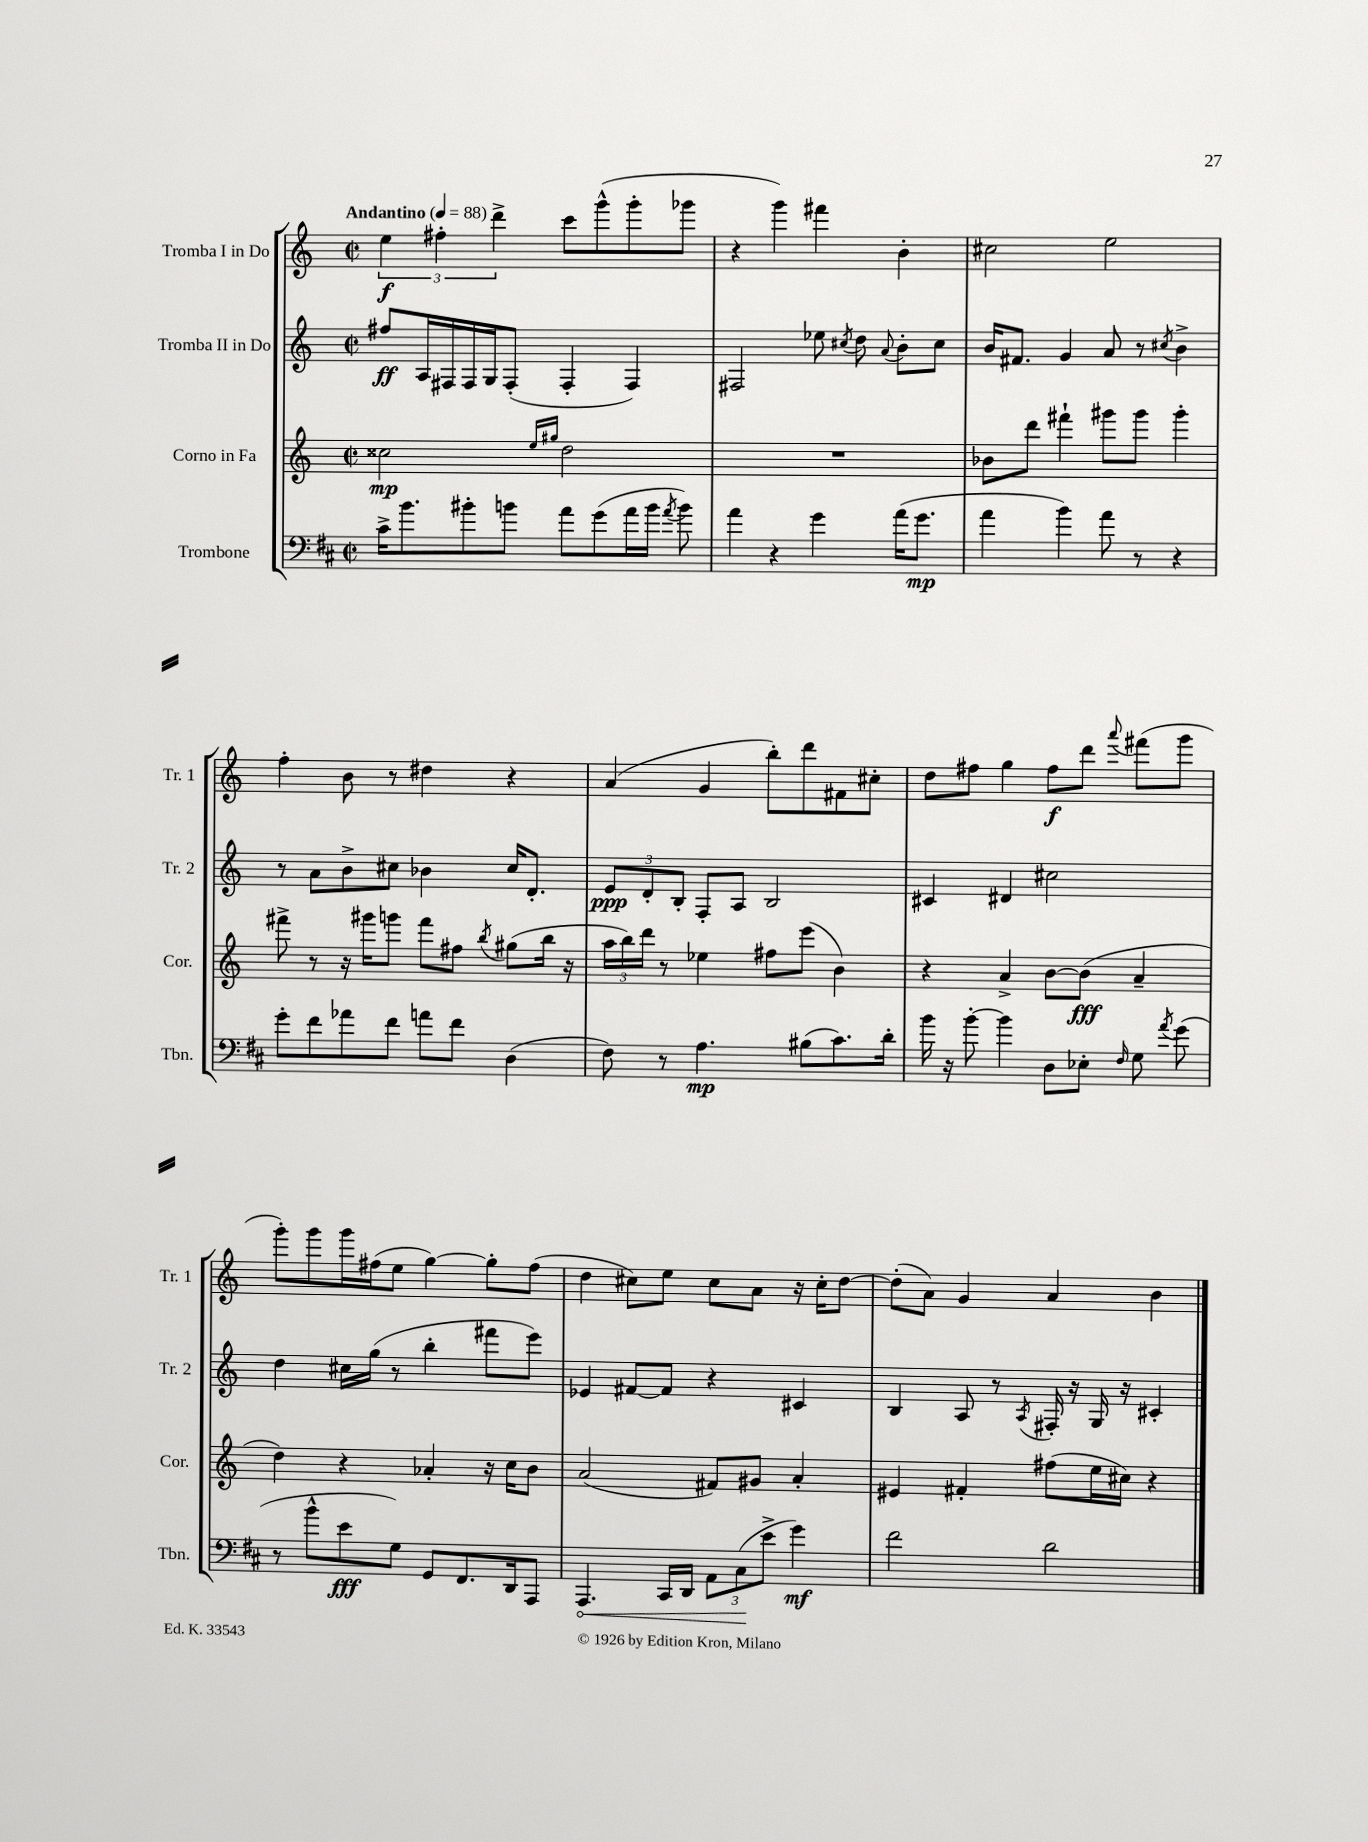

**kern	**kern	**kern	**kern
*staff4	*staff3	*staff2	*staff1
*clefF4	*clefG2	*clefG2	*clefG2
*k[f#c#]	*k[]	*k[]	*k[]
*M2/2	*M2/2	*M2/2	*M2/2
*met(c|)	*met(c|)	*met(c|)	*met(c|)
*MM88	*MM88	*MM88	*MM88
16c#^	2cc##	8ff#	6ee
8.b	.	.	.
.	.	16A	.
.	.	.	6ff#'
.	.	16F#	.
8b#'	.	16F#	.
.	.	16G	.
.	.	.	6ddd^
8b	.	(8F#'	.
.	16qqee	.	.
.	16qqgg#	.	.
8a	2dd	4F#'	8ccc
(8g	.	.	(8ggg^^
16a	.	4F#)	8ggg'
16b	.	.	.
8qa	.	.	.
8b)	.	.	8ggg-
=	=	=	=
4a	1r	2F#	4r
4r	.	.	4ggg)
4g	.	8ee-	4fff#
.	.	8qcc#	.
.	.	8dd	.
.	.	8qqa	.
(16a	.	8b'	4b'
8.g	.	.	.
.	.	8cc#	.
=	=	=	=
4a	8b-	16b	2cc#
.	.	8.f#	.
.	8ddd	.	.
4b)	4fff#`	4g	.
8a	8ggg#	8a	2ee
8r	8ggg#	8r	.
.	.	8qcc#	.
4r	4ggg#'	4b^	.
=	=	=	=
8g'	8fff#^	8r	4ff'
8f#	8r	8a	.
8a-	16r	8b^	8b
.	16ggg#	.	.
8f#	8ggg	8cc#	8r
8a	8fff#	4b-	4dd#
8f#	8ff#	.	.
.	8qbb	.	.
(4D	(8gg#	16cc#	4r
.	.	8.d'	.
.	16bb	.	.
.	16r	.	.
=	=	=	=
8F#)	24aa	12e	(4a
.	24bb)	.	.
.	24ddd	12d'	.
8r	8r	.	.
.	.	12B'	.
4.A	4ee-	8F'	4g
.	.	8A	.
.	8ff#	2B	8bb')
(8B#	(8eee	.	8ddd
8.c#)	4b)	.	8f#
.	.	.	8cc#'
16d'	.	.	.
=	=	=	=
16b	4r	4c#	8dd
16r	.	.	.
[8b'	.	.	8ff#
4b]	4a^	4d#	4gg
8D	[8b	2cc#	8ff#
8E-'	(8b]	.	8ddd
16qqF#	.	.	8qqaaa
8G	4a~	.	(8fff#
8qa	.	.	.
(8g	.	.	8ggg
=	=	=	=
8r	4dd)	4dd	8ggg')
8b^^	.	.	8ggg
8e	4r	16cc#	16ggg
.	.	(16gg	(16ff#
8G)	.	8r	8ee
8GG	4a-'	4bb'	[4gg)
8.FF#	.	.	.
.	16r	8fff#	8gg']
16DD	16cc	.	.
8AAA	8b	8eee)	(8ff#
=	=	=	=
4.AAA	(2a	4e-	4dd
.	.	[8f#	8cc#)
16CC#	.	8f#]	8ee
16DD	.	.	.
12AA	8f#)	4r	8cc#
(12C#	.	.	.
.	8g#	.	8a
12e^	.	.	.
4g)	4a'	4c#	16r
.	.	.	16cc#'
.	.	.	[8dd
=	=	=	=
2f#	4e#	4B	(8dd']
.	.	.	8a)
.	4f#'	8A	4g
.	.	8r	.
.	.	8qA	.
2d	(8ff#	16F#'	4a
.	.	16r	.
.	16ee	16G	.
.	16cc#)	16r	.
.	4r	4c#'	4b
==	==	==	==
*-	*-	*-	*-
